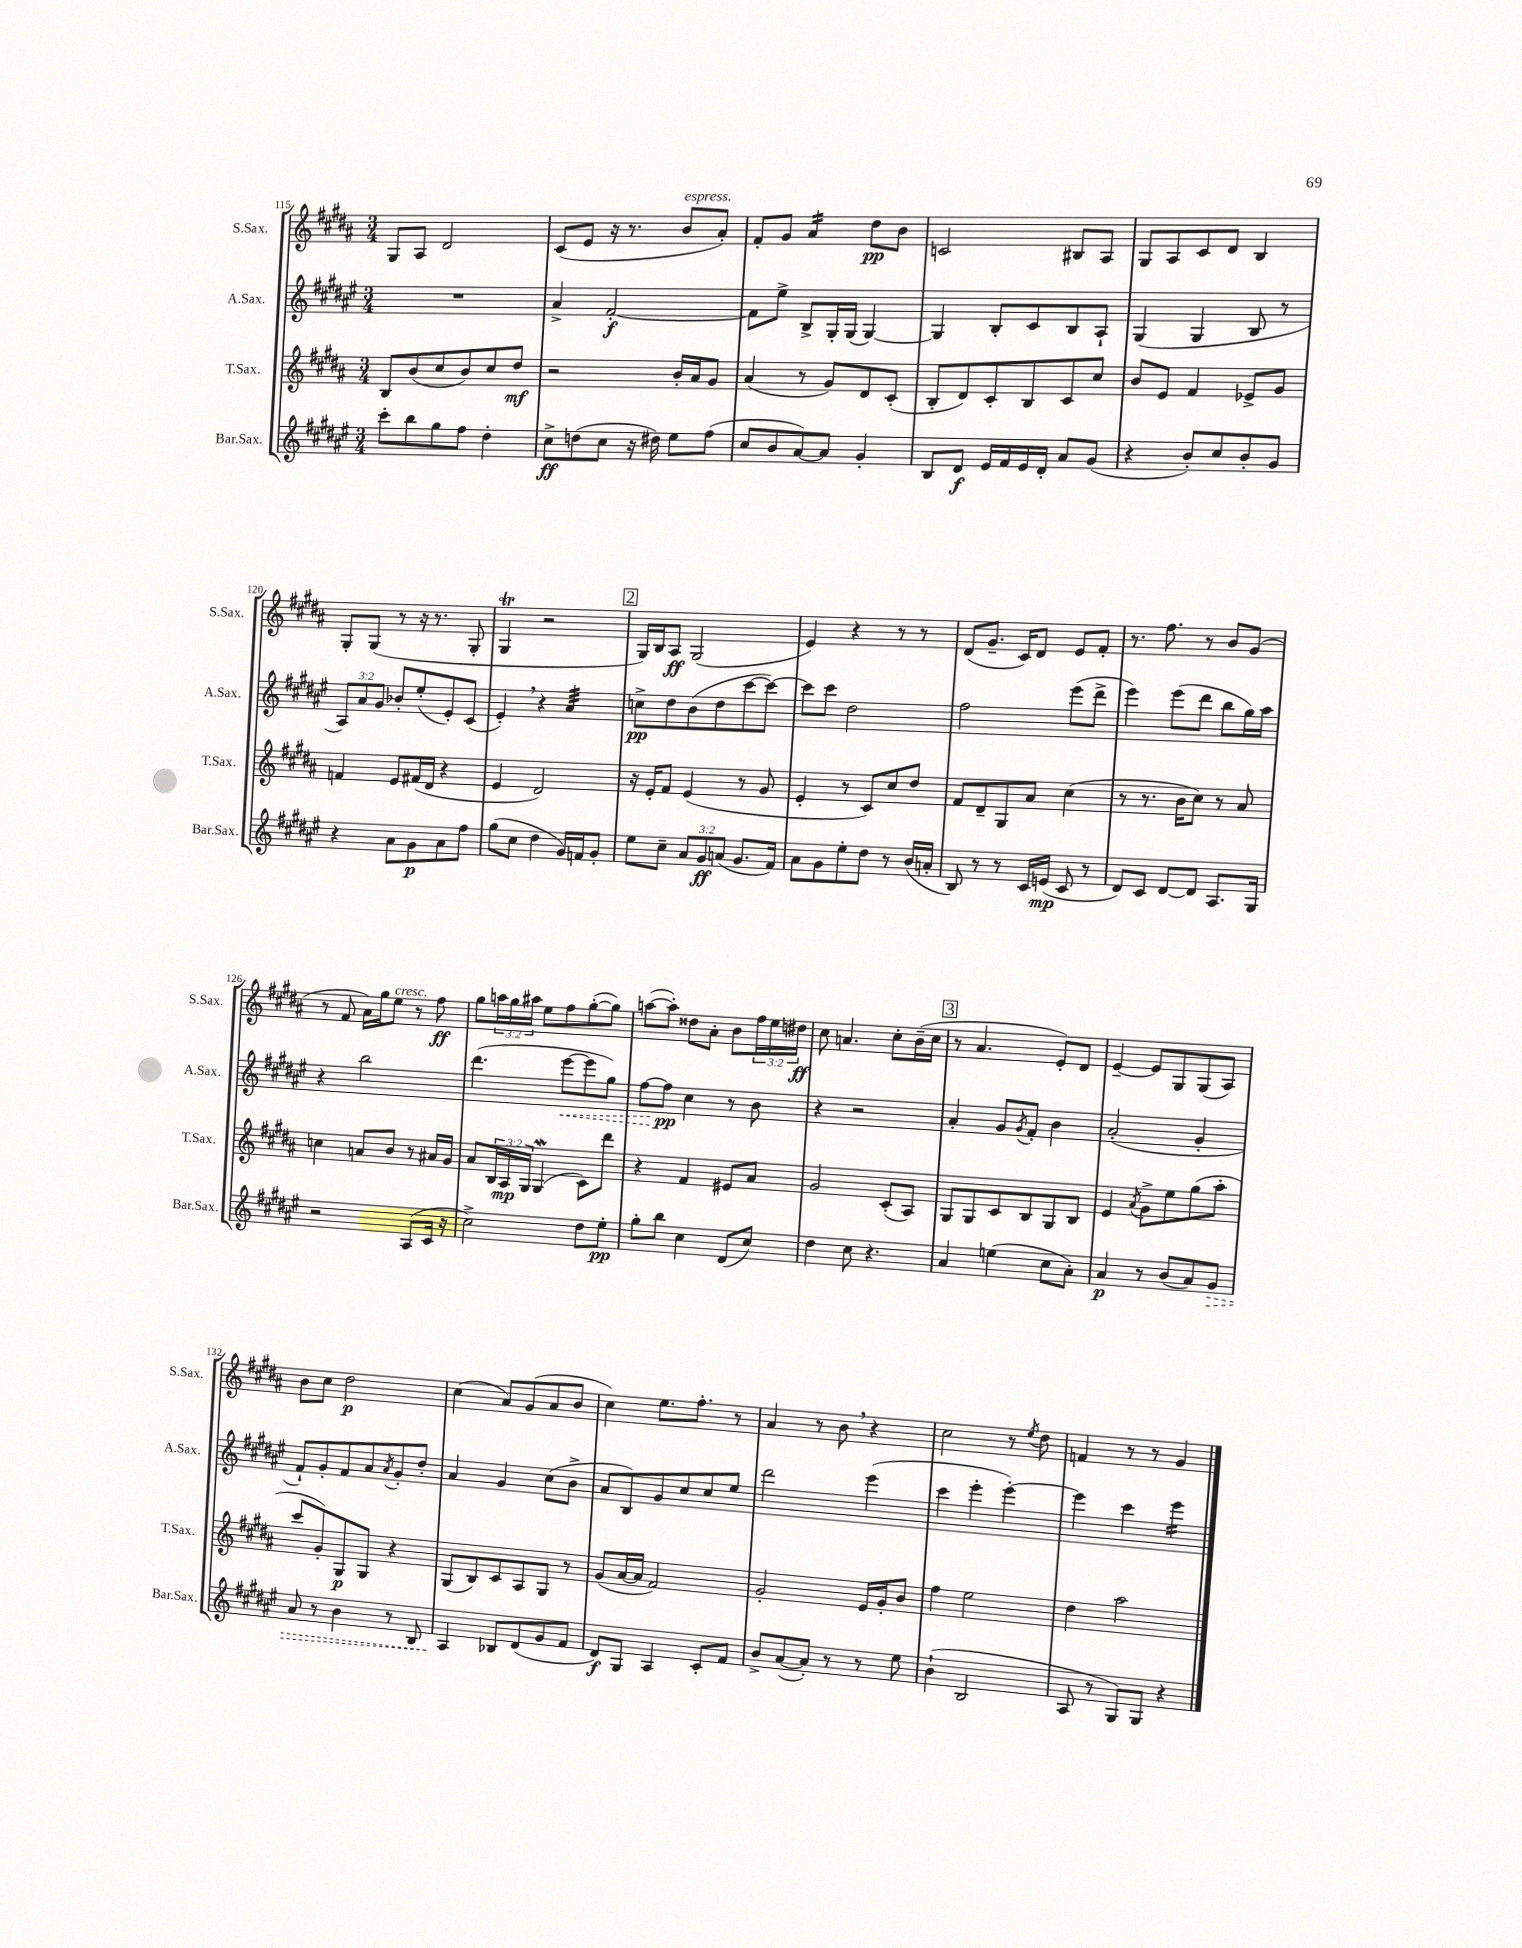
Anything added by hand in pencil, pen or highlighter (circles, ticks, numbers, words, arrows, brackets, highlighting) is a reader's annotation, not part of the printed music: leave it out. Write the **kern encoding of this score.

**kern	**kern	**kern	**kern
*staff4	*staff3	*staff2	*staff1
*clefG2	*clefG2	*clefG2	*clefG2
*k[f#c#g#d#a#e#]	*k[f#c#g#d#a#]	*k[f#c#g#d#a#e#]	*k[f#c#g#d#a#]
*M3/4	*M3/4	*M3/4	*M3/4
8ccc#'\L	8B/L	2.r	8G#/L
8bb\	(8b/	.	8A#/J
8gg#\	8cc#/	.	2d#/
8ff#\J	8b/)	.	.
4dd#'\	8cc#/	.	.
.	8dd#/J	.	.
=	=	=	=
8cc#^\L	2r	4a#^/	(8c#/L
(8dd\	.	.	8e/J
8cc#\J	.	[2f#'/	16r
.	.	.	8.r
16r	.	.	.
16dd#\)	.	.	.
8ee#\L	16b'/LL	.	8b/L
.	16a#/J	.	.
(8ff#\J	8g#/J	.	8a#'/J)
=	=	=	=
8cc#/L	(4a#/	8f#\]L	8f#'/L
8b/	.	8ee#^\J	8g#/J
[8a#/)	8r	8B^/L	4a#/
8a#/]J	8g#/L)	16G#'/L	.
.	.	(16G#/JJ	.
4g#'/	8d#/	[4G#/)	8dd#\L
.	(8c#'/J	.	8b\J
=	=	=	=
8B/L	8B'/L	4G#/]	2c/
8d#/J	8d#/)	.	.
16e#/LL	8c#'/	8B'/L	.
16f#/	.	.	.
16e#/	8B/	8c#/	.
16d#'/JJ	.	.	.
8a#/L	8c#/	8B/	8B#/L
(8g#/J	8cc#/J	8A#`/J	8A#/J
=	=	=	=
4r	8b/L	(4G#/	8G#/L
.	8e/J	.	8A#/
8b'/L)	4f#/	4G#/	8c#/
8cc#/	.	.	8d#/J
8b'/	8e-^/L	8B/	4B/
8g#/J	8g#/J	8r	.
=	=	=	=
4r	4f/	12A#/L)	8G#'/L
.	.	12a#/	.
.	.	.	(8G#/J
.	.	12g#/J	.
8a#\L	8e/L	8b-'/L	8r
8g#\	(16f#/L	(8ee#'/	16r
.	16d#/JJ	.	8.r
8a#\	4r	8e#'/)	.
8ff#\J	.	(8c#/J	8G#'/
=	=	=	=
(8gg#\L	4e/	4e#'/)	4G#/
8cc#\J	.	.	.
4dd#\	2d#/)	4r	2r
16g#/LL)	.	4a#/	.
16f/J	.	.	.
8g#'/J	.	.	.
=	=	=	=
8ee#\L	16r	8cc^\L	16G#/LL)
.	16e'/LK	.	16B/J
8cc#~\J	8f#/J	8dd#\	8A#/J
12a#/L	(4e/	(8b\	(2G#/
12g#/	.	.	.
.	.	8dd#\	.
(12a/J	.	.	.
8.g#/L	8r	[8ccc#\	.
.	8g#/	8ccc#\_J)	.
16f#/Jk)	.	.	.
=	=	=	=
8a#\L	4e'/	8ccc#\]L	4e/)
8g#\	.	8ccc#\J	.
8ee#'\	8r	2dd#\	4r
8dd#\J	8c#/L)	.	.
8r	8cc#/	.	8r
(16b/LL	8dd#/J	.	8r
16a'/JJ	.	.	.
=	=	=	=
8B/)	8f#/L	2ff#\	(8d#/L
8r	8d#~/	.	8.g#~/J
8r	8G#/	.	.
.	.	.	16c#/LK)
16c#/LL	8a#/J	.	8d#/J
(16e/JJ	.	.	.
8c#/	(4cc#\	(8eee#\L	8e/L
8r	.	8ddd#^\J	8f#'/J
=	=	=	=
8d#/L)	8r	4eee#\)	8.r
8c#/J	8.r	.	.
.	.	.	8.ff#\
[8d#/L	.	(8eee#\L	.
.	16b\LK	.	.
8d#/]J	8cc#\J)	8ddd#\J	8r
8.A#/L	8r	8bb\L	8b/L
.	8a#/	16gg#\L)	(8g#/J
16G#/Jk	.	16aa#\JJ	.
=	=	=	=
2r	4cc\	4r	8r
.	.	.	8f#/
.	8a/L	2bb\	16a#\LL)
.	.	.	16gg#\J
.	8b/J	.	8ee\J
(8A#/L	8r	.	8r
16c#/Jk	16a#/LL	.	8ff#\
16r	16g#/JJ	.	.
=	=	=	=
2cc#^\)	8a#/L	(4.ddd#\	8gg#\L
.	24B/L	.	24aa\L
.	24A#/	.	24gg#\
.	24G#/JJ	.	24aa#\JJ
.	(4G#/	.	8ee\L
.	.	[8eee#\L	8ff#\
8dd#\L	8c#\L)	8eee#\]	([8gg#'\
8ee#'\J	8ddd#\J	8gg#\J)	8gg#\]J)
=	=	=	=
8gg#'\L	4r	[8ff#\L	([8aa\L
8bb\J	.	8ff#\]J	8aa'\]J)
4cc#\	4f#/	4cc#\	8dd##\L
.	.	.	8a#'\J
(8d#/L	8e#/L	8r	8b\L
8cc#/J)	8a#/J	8b\	24ff#\L
.	.	.	24ee\
.	.	.	24dd#\JJ
=	=	=	=
4dd#\	2g#/	4r	8cc#\
.	.	.	4.a/
8cc#\	.	2r	.
4.r	.	.	.
.	(8c#'/L	.	8cc#'\L
.	8A#/J)	.	(16b~\L
.	.	.	16cc#\JJ
=	=	=	=
4a#/	8G#/L	4a#'/	8r
.	8G#/	.	4.a#/
(4ee\	8c#/	8g#/L	.
.	.	8qg#/	.
.	8B/	8f#'/J	.
8cc#\L	8G#/	4b\	8e'/L)
8a#'\J)	8B/J	.	8d#/J
=	=	=	=
4a#/	4e/	(2a#'/	[4e~/
.	8qa#/	.	.
8r	8g#^\L	.	8e/]L
(8b/L	8ee\	.	8G#/
8a#/)	(8gg#\	4g#'/	(8G#/
8g#/J	8aa#'\J	.	8A#/J)
=	=	=	=
8a#/	8ccc#/L	8f#`/L)	8b\L
8r	8g#'/)	8g#'/	8cc#\J
4b\	8G#/	8f#/	2dd#\
.	8G#/J	8a#/	.
.	.	8qa#/	.
8r	4r	8g#'/	.
8B/	.	8dd#'/J	.
=	=	=	=
4A#/	(8G#/L	4a#/	(4cc#\
.	8B/)	.	.
8B-/L	8c#/	4g#/	8a#/L)
(8d#/	8A#/	.	(8g#/
8g#/	8G#/J	(8cc#\L	8a#/
8f#/J	8r	8b^\J	8b/J
=	=	=	=
8d#/L)	(8g#/L	8a#/L	4cc#\)
8G#/J	[16a#/L	8B/)	.
.	16a#/]JJ	.	.
4A#/	2f#/)	8g#/	8.ee\L
.	.	8cc#/	.
.	.	.	8.ff#'\J
8c#'/L	.	8cc#/	.
8f#/J	.	8ee#/J	8r
=	=	=	=
8b^/L	2g#'/	2ddd#\	4a#/
([8a#/	.	.	.
8a#'/]J)	.	.	8r
8r	.	.	8b\
8r	16e/LL	(4eee#\	4r
.	16g#'/J	.	.
8ee#\	8b/J	.	.
=	=	=	=
(4b`\	4ff#\	4ccc#\	2cc#\
2B/	2ee\	4eee#'\	.
.	.	[4eee#'\)	8r
.	.	.	8qee/
.	.	.	8dd#\
=	=	=	=
8A#/	4dd#\	4eee#\]	4f/
8r	.	.	.
8G#/L)	2aa#\	4ccc#\	8r
8G#/J	.	.	8r
4r	.	4eee#\	4g#/
==	==	==	==
*-	*-	*-	*-
